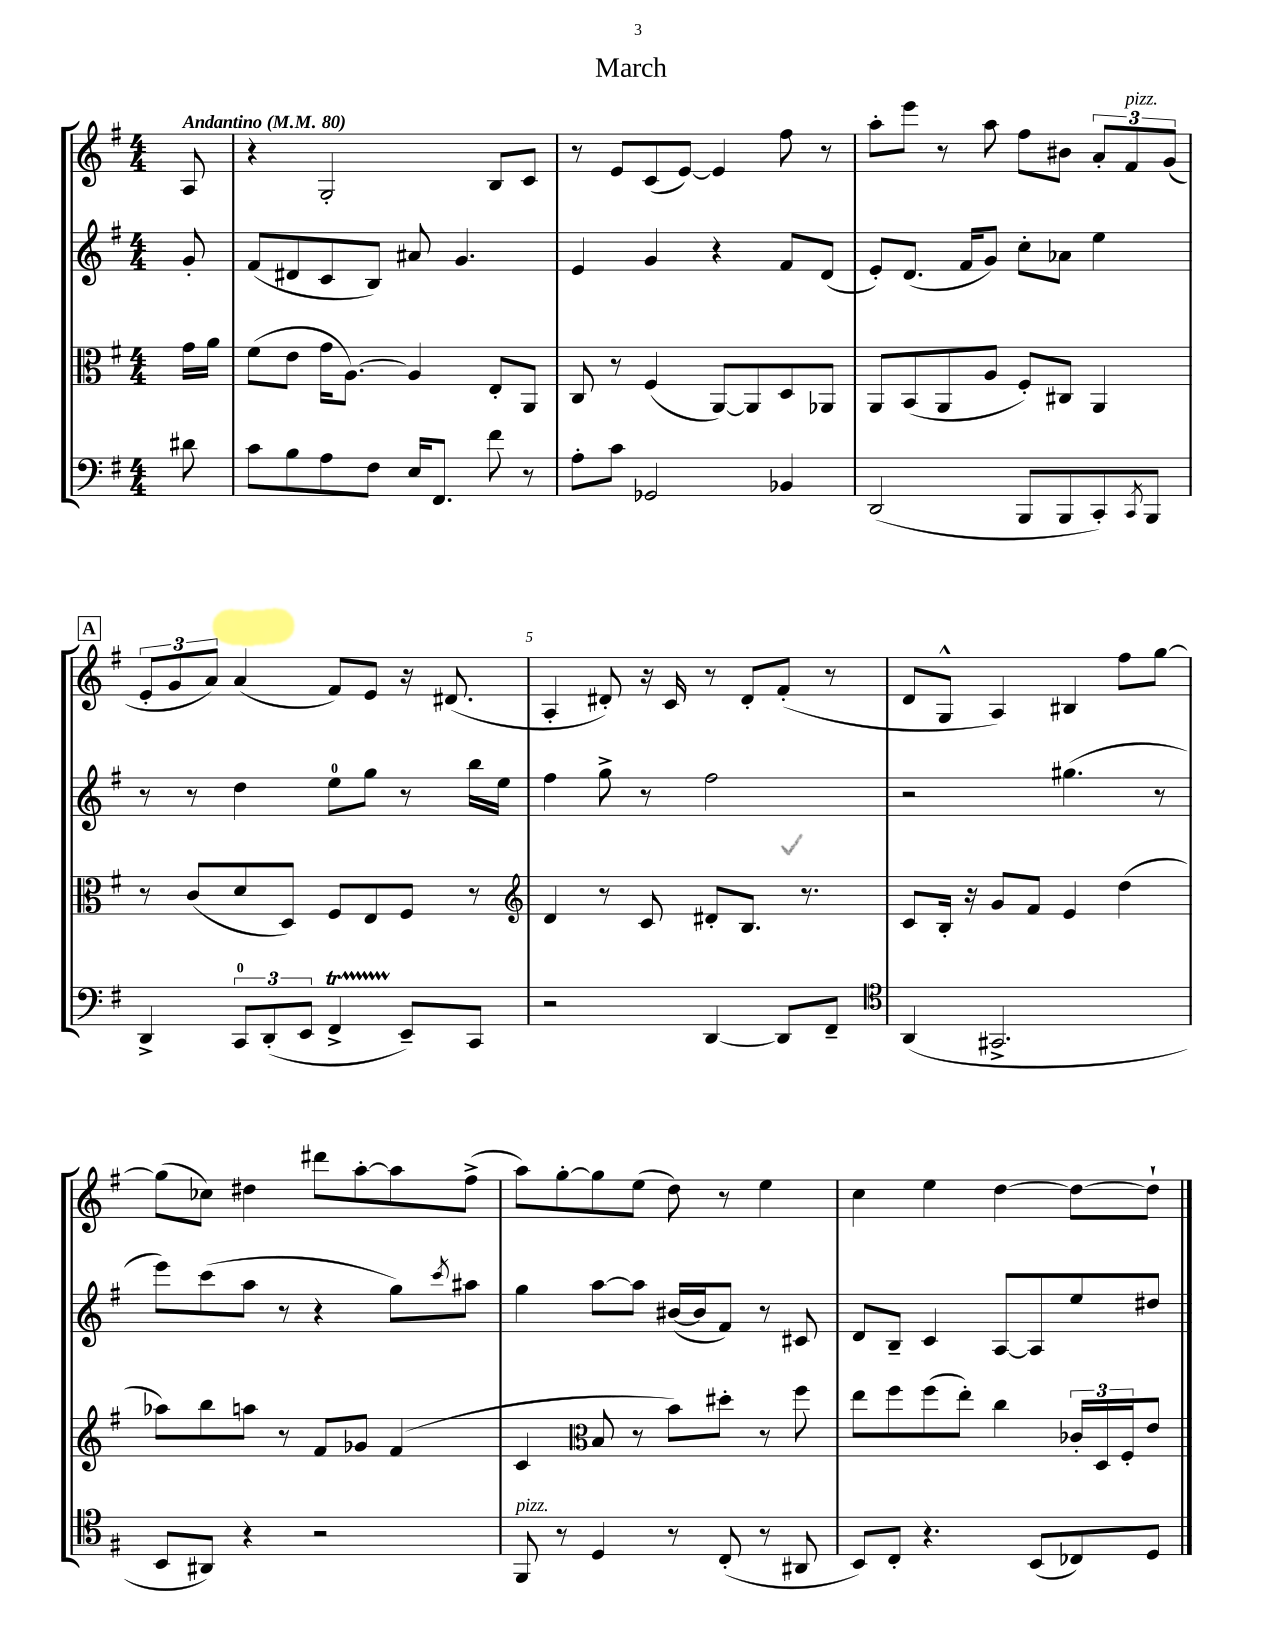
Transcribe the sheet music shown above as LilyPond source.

\header { title = "March" }
<<
\new StaffGroup <<
\new Staff = "s0" {
    \clef treble \key g \major \numericTimeSignature \time 4/4 \partial 8 \tempo "Andantino" 4 = 80
    a8 |
    r4 g2-. b8 c'8 |
    r8 e'8 c'8( e'8~) e'4 fis''8 r8 |
    a''8-. e'''8 r8 a''8 fis''8 bis'8 \tuplet 3/2 { a'8-. fis'8^\markup { \italic "pizz." } g'8( } |
    \mark \markup { \box "A" } \tuplet 3/2 { e'8-. g'8 a'8) } a'4( fis'8) e'8 r16 dis'8.( |
    a4-. dis'8-.) r16 c'16 r8 dis'8-. fis'8-.( r8 |
    d'8 g8-^ a4) bis4 fis''8 g''8~ |
    g''8( ces''8) dis''4 dis'''8 a''8~-. a''8 fis''8->( |
    a''8) g''8~-. g''8 e''8( d''8) r8 e''4 |
    c''4 e''4 d''4~ d''8~ d''8-! \bar "|." |
}
\new Staff = "s1" {
    \clef treble \key g \major \numericTimeSignature \time 4/4 \partial 8
    g'8-. |
    fis'8( dis'8 c'8 b8) ais'8 g'4. |
    e'4 g'4 r4 fis'8 d'8( |
    e'8-.) d'8.( fis'16 g'8) c''8-. aes'8 e''4 |
    \mark \markup { \box "A" } r8 r8 d''4 e''8-0 g''8 r8 b''16 e''16 |
    fis''4 g''8-> r8 fis''2 |
    r2 gis''4.( r8 |
    e'''8) c'''8( a''8 r8 r4 g''8) \acciaccatura { c'''8 } ais''8 |
    g''4 a''8~ a''8 bis'16~( bis'16 fis'8) r8 cis'8 |
    d'8 b8-- c'4 a8~ a8 e''8 dis''8 \bar "|." |
}
\new Staff = "s2" {
    \clef alto \key g \major \numericTimeSignature \time 4/4 \partial 8
    g'16 a'16 |
    fis'8( e'8 g'16 a8.~) a4 e8-. a,8 |
    c8 r8 fis4( a,8~) a,8 d8 aes,8 |
    a,8 b,8( a,8 a8 fis8-.) cis8 a,4 |
    \mark \markup { \box "A" } r8 c'8( d'8 d8) fis8 e8 fis8 r8 |
    \clef treble d'4 r8 c'8 dis'8-. b8. r8. |
    c'8 b16-. r16 g'8 fis'8 e'4 d''4( |
    aes''8) b''8 a''8 r8 fis'8 ges'8 fis'4( |
    c'4 \clef alto b8 r8 b'8) dis''8-. r8 fis''8 |
    e''8 fis''8 fis''8( e''8-.) c''4 \tuplet 3/2 { ces'16-. d16 fis16-. } e'8 \bar "|." |
}
\new Staff = "s3" {
    \clef bass \key g \major \numericTimeSignature \time 4/4 \partial 8
    dis'8 |
    c'8 b8 a8 fis8 e16 fis,8. fis'8 r8 |
    a8-. c'8 ges,2 bes,4 |
    d,2( b,,8 b,,8 c,8-.) \acciaccatura { c,8 } b,,8 |
    \mark \markup { \box "A" } d,4-> \tuplet 3/2 { c,8-0 d,8-.( e,8 } fis,4->\startTrillSpan e,8--\stopTrillSpan) c,8 |
    r2 d,4~ d,8 fis,8-- |
    \clef tenor a,4( gis,2.-> |
    b,8 ais,8) r4 r2 |
    fis,8^\markup { \italic "pizz." } r8 d4 r8 c8-.( r8 ais,8 |
    b,8) c8-. r4. b,8( ces8) d8 \bar "|." |
}
>>
>>
\layout { \context { \Score \override BarNumber.break-visibility = ##(#f #t #t) barNumberVisibility = #(every-nth-bar-number-visible 5) } }
